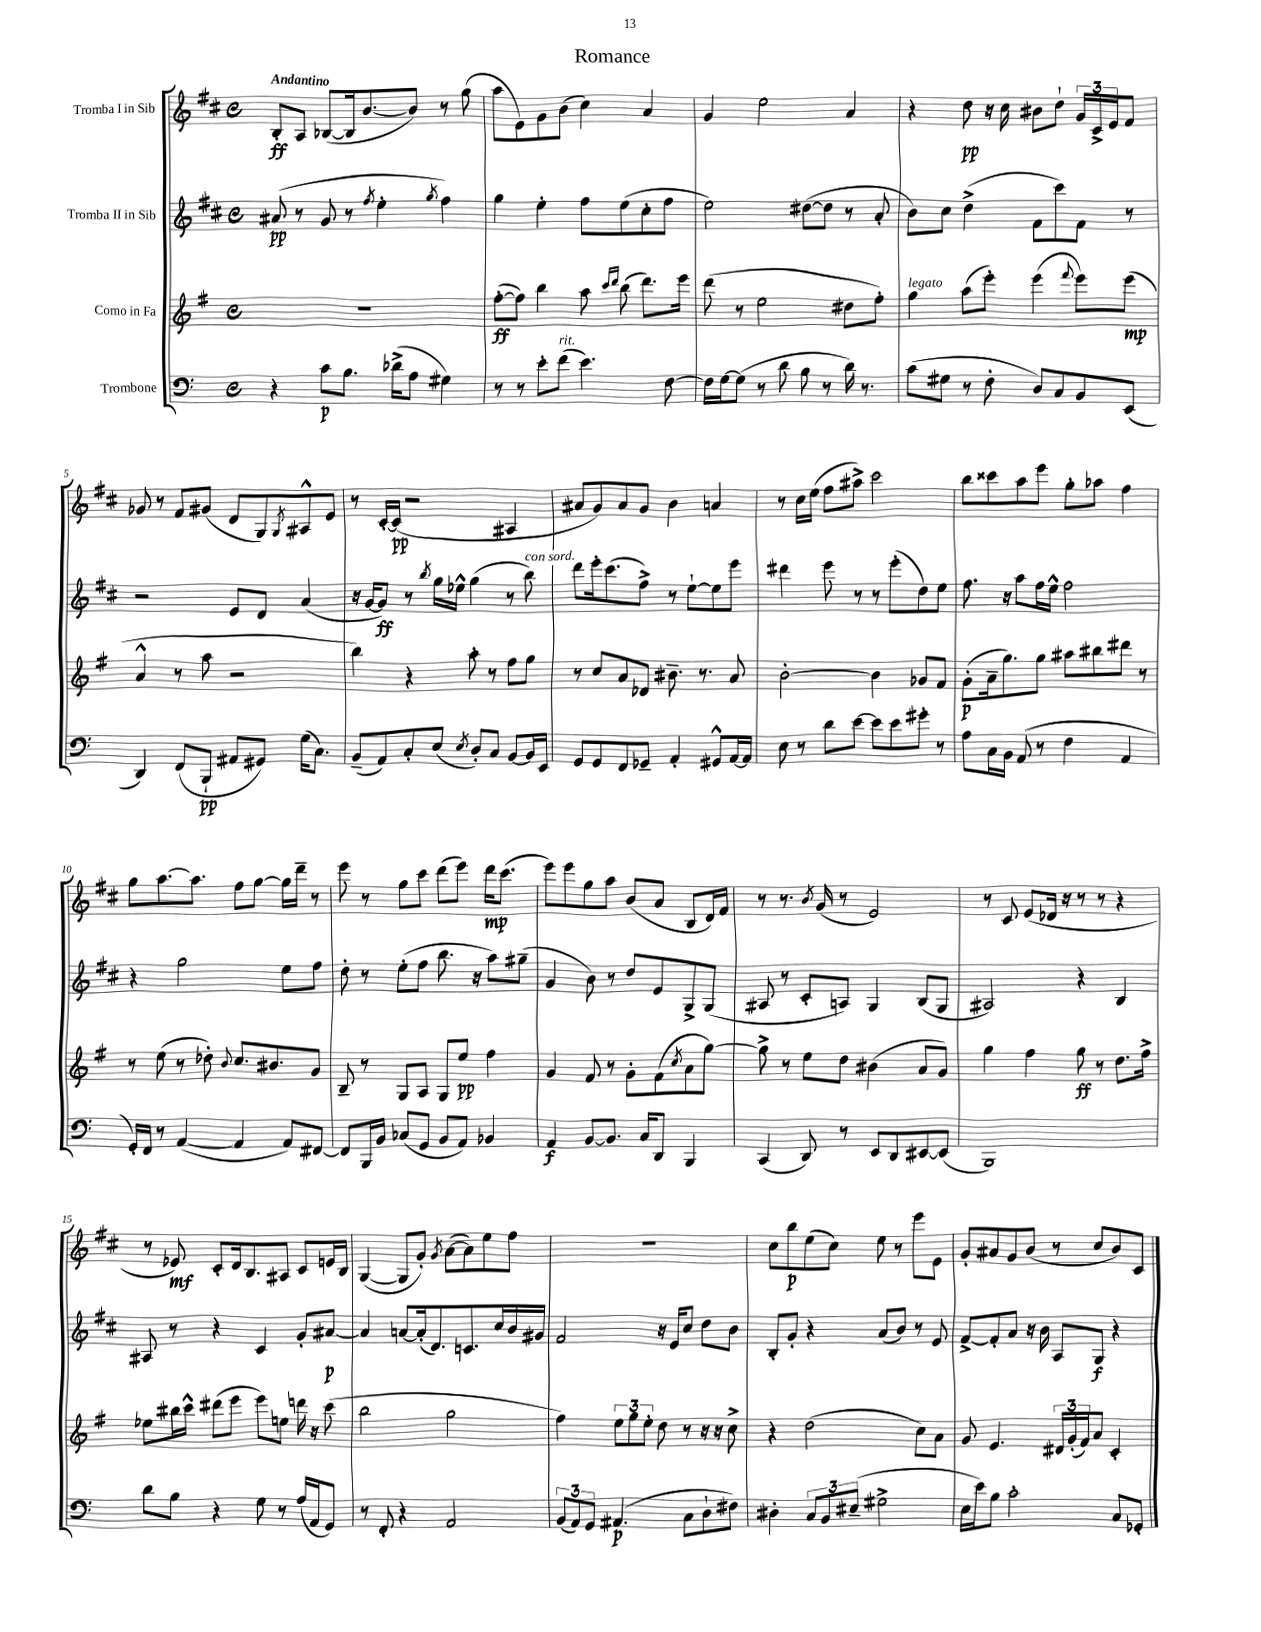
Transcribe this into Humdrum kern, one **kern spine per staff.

**kern	**kern	**kern	**kern
*staff4	*staff3	*staff2	*staff1
*clefF4	*clefG2	*clefG2	*clefG2
*k[]	*k[f#]	*k[f#c#]	*k[f#c#]
*M4/4	*M4/4	*M4/4	*M4/4
*met(c)	*met(c)	*met(c)	*met(c)
4r	1r	(8a#	8B'
.	.	8r	8A
8c	.	8g	([8B-
8.B	.	8r	16B-]
.	.	.	[8.b
.	.	8qff#	.
.	.	4ee'	.
(16d-^	.	.	.
8A	.	.	8b])
.	.	8qgg	.
4G#)	.	4ff#)	8r
.	.	.	(8gg
=	=	=	=
8r	([8ff#'	4gg	8aa
8r	8ff#])	.	8e)
8e'	4bb	4ee'	8g
(8f	.	.	(8b
4.e)	8aa	8ff#	4cc#)
.	16qqccc	.	.
.	16qqddd	.	.
.	(8bb	(8ee	.
.	8.ddd)	8cc#'	4a
[8F	.	8ff#	.
.	16eee	.	.
=	=	=	=
16F]	(8ddd	2ee)	4g
[16G	.	.	.
(8G]	8r	.	.
8r	2ee	.	2ee
8d	.	.	.
8B	.	([8dd#	.
8r	.	8dd#]	.
16d)	8dd#	8r	4a
8.r	.	.	.
.	8ff#')	8a'	.
=	=	=	=
(8c	4gg	8b)	4r
8G#	.	8cc#	.
8r	(8aa	(4dd^	8dd
8F'	8eee')	.	16r
.	.	.	16cc#
8D)	(4eee	8f#	8b#
8C	.	8ccc#)	8dd`
.	8qqfff#	.	.
8BB	8eee)	8f#	24g
.	.	.	24c#^
.	.	.	24e
(8EE	(8eee	8r	8f#
=	=	=	=
4DD)	4a^^	2r	8g-
.	.	.	8r
(8FF	8r	.	8f#
8BBB`	8aa	.	(8g#
8AA#	2r	8e	8d
8GG#)	.	8d	8G)
.	.	.	8qG
(16G	.	(4a	8A#^^
8.C)	.	.	.
.	.	.	8e
=	=	=	=
(8BB~	4bb)	16r	8r
.	.	[16g	.
8AA)	.	8g])	[16c#'
.	.	.	(16c#]
8C'	4r	8r	2r
.	.	8qbb	.
(8E	.	16gg	.
.	.	16ee-^^	.
8qE	.	.	.
8D')	8aa'	(4gg	.
8C	8r	.	.
[8BB	8ff#	8r	4A#
16BB]	8gg	8bb)	.
16EE	.	.	.
=	=	=	=
8GG	8r	8ddd	8a#
8GG	8cc	16eee'	8g)
.	.	(8.ccc#	.
8FF	8a	.	8a#
8GG-~	8d-	8ff#^)	8g
4AA'	8.b#~	8r	4b
.	.	[8ee`	.
.	8.r	.	.
8GG#^^	.	8ee]	4a
[16AA	8a	8eee	.
16AA]	.	.	.
=	=	=	=
8E	[2b'	4ddd#	8r
8r	.	.	16cc#
.	.	.	(16ee
8d	.	8eee	8ff#
[8e	.	8r	8aa#^)
8e]	4b]	8r	2ccc#
8e	.	(8eee'	.
8g#'	8g-	8dd)	.
8r	8f#	8ee	.
=	=	=	=
8A	(8g'	8.ff#	8bb
16C	16a~	.	8ccc##
16BB	8.gg)	16r	.
(8AA	.	8aa	8aa
8r	8gg	16ff#	8eee
.	.	16ee^^	.
4F	8aa#	2ff#	8gg'
.	8bb#	.	8aa-
4AA	8ddd#	.	4ff#
.	8r	.	.
=	=	=	=
16GG')	8r	4r	8gg
16FF	.	.	.
8r	(8ee	.	[8.aa
([4AA	8r	2gg	.
.	.	.	8.aa]
.	8dd-')	.	.
.	8qqb	.	.
4AA]	8.cc	.	8ff#
.	.	.	[8gg
.	8.b#	.	.
8AA)	.	8ee	16gg]
.	.	.	16ddd~
[8FF#	8g	8ff#	8r
=	=	=	=
8FF#]	8B~	8dd'	8eee
16BBB	8r	8r	8r
16BB	.	.	.
(8C-	8G	(8ee'	8gg
8GG	8A	8ff#	8ccc#
8BB	8G	8.bb	(8ddd
8AA)	8ee	.	8eee)
.	.	16r	.
4BB-	4ff#	8aa)	16ddd
.	.	.	(8.ccc#
.	.	(8gg#~	.
=	=	=	=
4AA	4g	4g	8eee)
.	.	.	8eee
[8BB	8f#	8b)	8gg
8.BB]	8r	8r	8aa
.	8g'	8dd	(8b
16C	.	.	.
8DD	(8f#	8e	8a
.	8qcc	.	.
4BBB	8a	8G^	8B
.	[8gg)	(8G	16d)
.	.	.	16f#
=	=	=	=
(4CC	8gg^]	8A#	8r
.	8r	8r	8.r
8DD)	8ee	8c#'	.
.	.	.	8qb
.	.	.	(16g
8r	8dd	8A)	8r
8EE	(4b#	4G	2e)
8DD	.	.	.
[8EE#	8a	(8B	.
(8EE#]	8g)	8G	.
=	=	=	=
1BBB)	4gg	2A#)	8r
.	.	.	8c#
.	4ff#	.	(8e
.	.	.	16d-
.	.	.	16r
.	8gg	4r	8r
.	8r	.	8r
.	8.dd	4B	4r
.	16ff#^	.	.
=	=	=	=
8d	8ee-	8A#	8r
8B	16bb#	8r	8e-)
.	16ccc^^	.	.
4r	(8ddd#	4r	8c#'
.	8eee	.	16d
.	.	.	8.B
8G	8eee)	4c#	.
8r	8ee	.	8A#
(16A	16ddd	8g'	8c#
16AA	16r	.	.
8GG)	(8ccc	[8a#	16e
.	.	.	16B
=	=	=	=
8r	2bb	4a#]	([4G
8FF'	.	.	.
4r	.	[8a	8G]
.	.	(16a']	8g')
.	.	8.d)	.
.	.	.	8qg
2AA	2gg	.	([8a
.	.	8.c	8a])
.	.	.	8ee
.	.	16cc#	.
.	.	16b	8ff#
.	.	16g#	.
=	=	=	=
(12BB	4ff#)	2f#	1r
12AA)	.	.	.
12GG	.	.	.
(4.AA#	12ee	.	.
.	12gg	.	.
.	12ee'	.	.
.	8dd	16r	.
.	.	16e	.
8C	8r	8cc#	.
8D`	16r	8dd	.
.	16r	.	.
8F#)	8cc^	8b	.
=	=	=	=
4D#'	4r	8B'	8cc#
.	.	8g'	8bb
12C	(2dd	4r	(8ee
12BB	.	.	.
.	.	.	8cc#)
(12E#~	.	.	.
2G#^	.	(8a	8ee
.	.	8b)	8r
.	8cc)	8r	8eee
.	8a	8e	8e
=	=	=	=
16E	8g	[8f#^	8g'
16e)	.	.	.
8B	4.e	8f#']	8a#
2c'	.	8a	8g
.	.	16r	(8b
.	.	16b	.
.	24d#	8A	8r
.	(24g'	.	.
.	24f#)	.	.
.	8a	8G	8cc#
8C	4c'	4r	8b)
8GG-'	.	.	8c#
==	==	==	==
*-	*-	*-	*-
